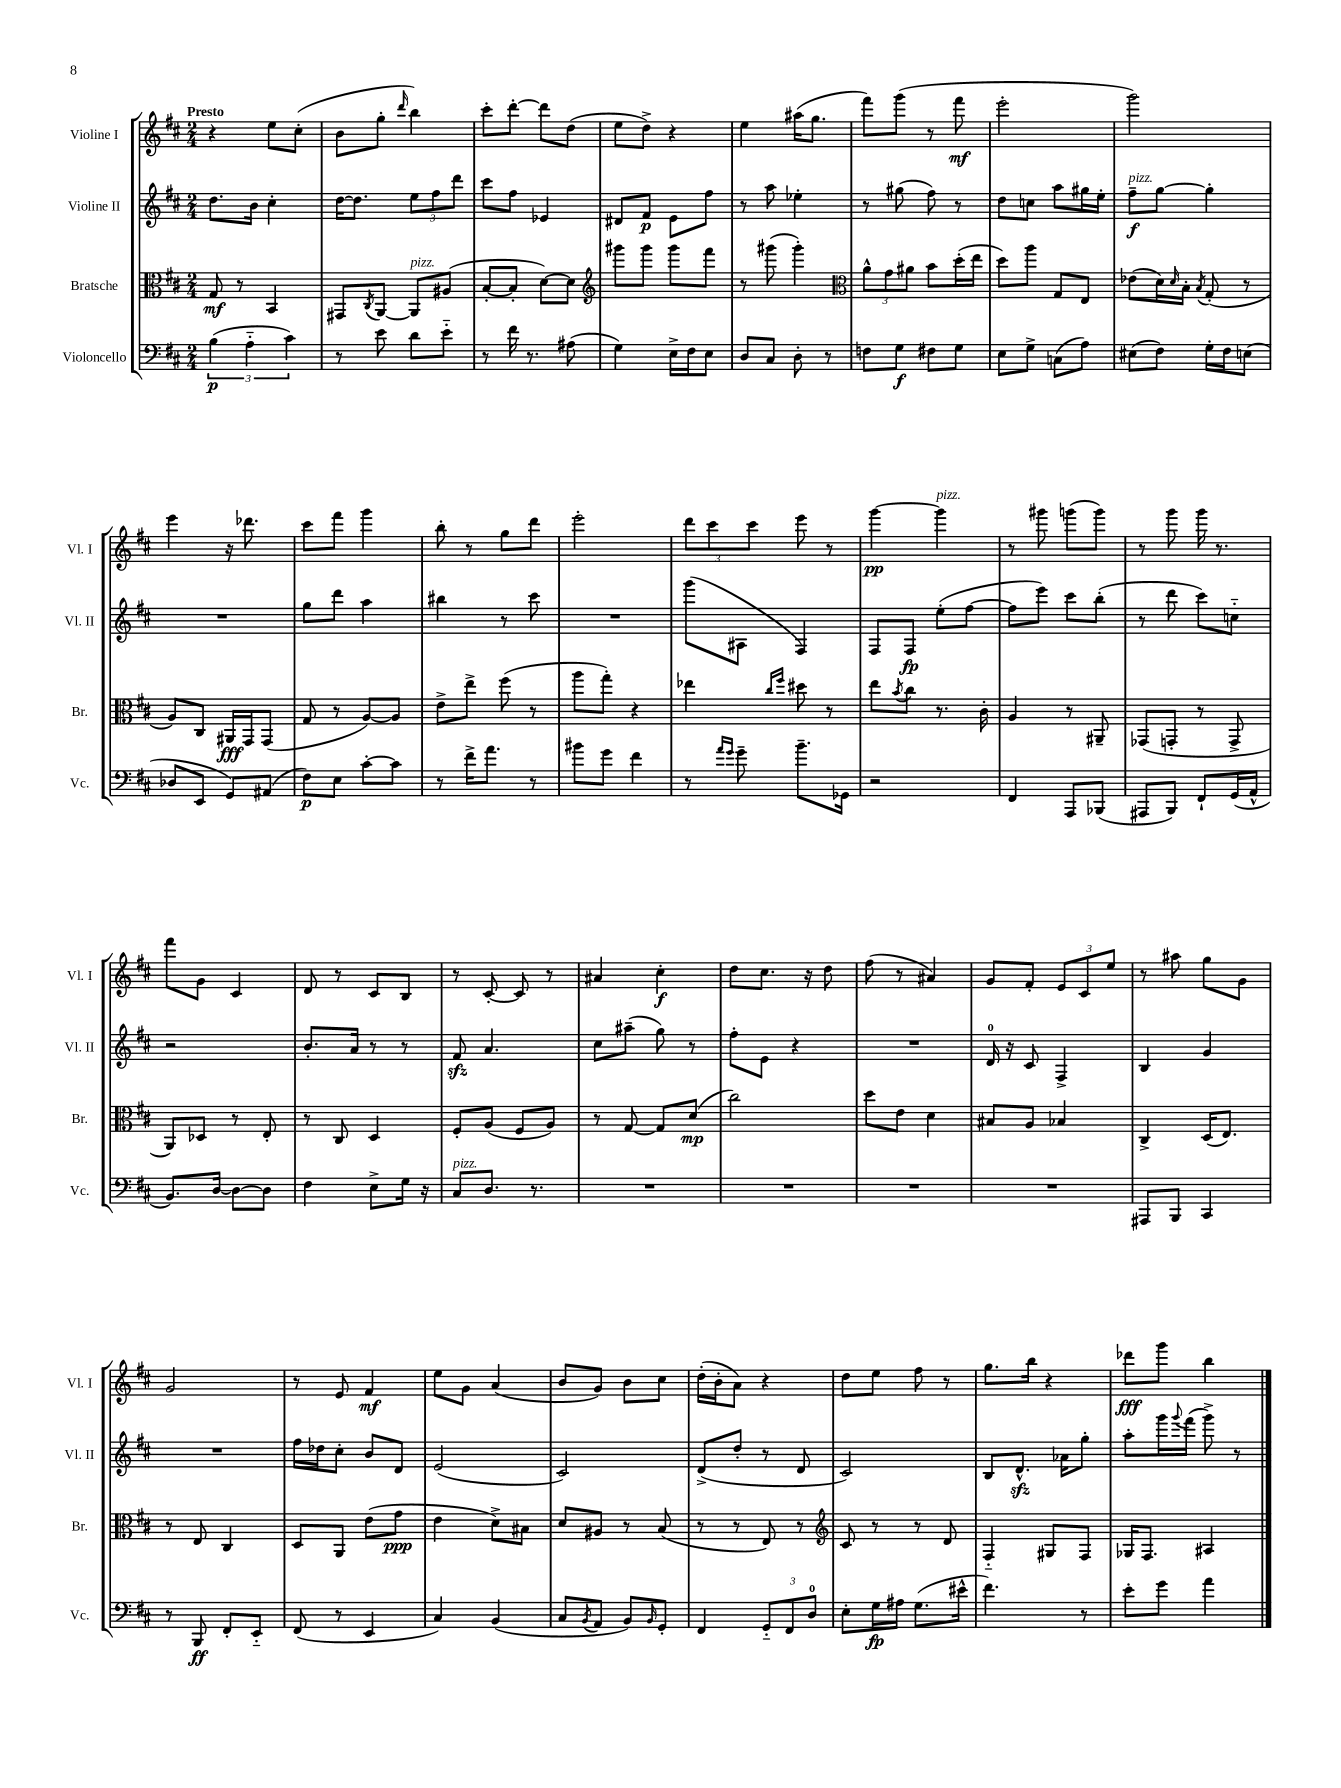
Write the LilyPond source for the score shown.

<<
\new StaffGroup <<
\new Staff = "s0" \with { instrumentName = "Violine I" shortInstrumentName = "Vl. I" } {
    \clef treble \key d \major \numericTimeSignature \time 2/4 \tempo "Presto"
    r4 e''8 cis''8-.( |
    b'8 g''8-. \grace { d'''16 } b''4) |
    cis'''8-. d'''8~-. d'''8 d''8( |
    e''8 d''8->) r4 |
    e''4 ais''16( g''8. |
    fis'''8) g'''8( r8 fis'''8\mf |
    e'''2-. |
    g'''2) |
    e'''4 r16 des'''8. |
    cis'''8 fis'''8 g'''4 |
    b''8-. r8 g''8 d'''8 |
    e'''2-. |
    \tuplet 3/2 { d'''8 cis'''8 cis'''8 } e'''8 r8 |
    g'''4~\pp g'''4^\markup { \italic "pizz." } |
    r8 gis'''8 g'''8( g'''8) |
    r8 g'''8 g'''16 r8. |
    fis'''8 g'8 cis'4 |
    d'8 r8 cis'8 b8 |
    r8 cis'8~-. cis'8 r8 |
    ais'4 cis''4-.\f |
    d''8 cis''8. r16 d''8 |
    fis''8( r8 ais'4) |
    g'8 fis'8-. \tuplet 3/2 { e'8 cis'8 e''8 } |
    r8 ais''8 g''8 g'8 |
    g'2 |
    r8 e'8 fis'4\mf |
    e''8 g'8 a'4( |
    b'8 g'8) b'8 cis''8 |
    d''16-.( b'16-. a'8) r4 |
    d''8 e''8 fis''8 r8 |
    g''8. b''16 r4 |
    des'''8\fff g'''8 b''4 \bar "|." |
}
\new Staff = "s1" \with { instrumentName = "Violine II" shortInstrumentName = "Vl. II" } {
    \clef treble \key d \major \numericTimeSignature \time 2/4
    d''8. b'16 cis''4-. |
    d''16~ d''8. \tuplet 3/2 { e''8 fis''8 d'''8 } |
    cis'''8 fis''8 ees'4 |
    dis'8 fis'8\p e'8 fis''8 |
    r8 a''8 ees''4-. |
    r8 gis''8( fis''8) r8 |
    d''8 c''8 a''8 gis''16 e''16-. |
    fis''8--\f^\markup { \italic "pizz." } g''8~ g''4-. |
    R2 |
    g''8 d'''8 a''4 |
    bis''4 r8 cis'''8 |
    R2 |
    g'''8( ais8 fis4) |
    fis8 fis8\fp e''8-.( fis''8~ |
    fis''8 e'''8) cis'''8 b''8-.( |
    r8 d'''8 cis'''8) c''8-_ |
    r2 |
    b'8.-. a'16 r8 r8 |
    fis'8\sfz a'4. |
    cis''8 ais''8--( g''8) r8 |
    fis''8-. e'8 r4 |
    R2 |
    d'16-0 r16 cis'8 fis4-> |
    b4 g'4 |
    R2 |
    fis''16 des''16 cis''8-. b'8 d'8 |
    e'2( |
    cis'2) |
    d'8->( d''8-. r8 d'8 |
    cis'2) |
    b8 d'8.-^\sfz aes'16 g''8-. |
    a''8-. g'''16 \appoggiatura { g'''8 } fis'''16( g'''8->) r8 \bar "|." |
}
\new Staff = "s2" \with { instrumentName = "Bratsche" shortInstrumentName = "Br." } {
    \clef alto \key d \major \numericTimeSignature \time 2/4
    g8\mf r8 b,4 |
    gis,8 \acciaccatura { cis8 } a,8~ a,8^\markup { \italic "pizz." } ais8( |
    b8~-. b8-. d'8~) d'8 |
    \clef treble gis'''8 gis'''8 gis'''8 fis'''8 |
    r8 gis'''8( gis'''4-.) |
    \clef alto \tuplet 3/2 { a'8-^ g'8 ais'8 } b'8 d''16-.( e''16 |
    d''8) a''8 g8 e8 |
    ees'8( d'16) \grace { d'16 } b16-. \acciaccatura { b8 } g8-.( r8 |
    a8) cis8 ais,16\fff g,16 g,8( |
    g8 r8 a8~) a8 |
    e'8-> e''8-> fis''8( r8 |
    a''8 g''8-.) r4 |
    ees''4 \grace { cis''16 fis''16 } dis''8 r8 |
    e''8 \acciaccatura { b'8 } cis''8 r8. cis'16-. |
    a4 r8 ais,8-- |
    ges,8( g,8-. r8 g,8-> |
    a,8) des8 r8 e8-. |
    r8 cis8 d4 |
    fis8-. a8( fis8 a8) |
    r8 g8~ g8 d'8\mp( |
    cis''2) |
    d''8 e'8 d'4 |
    bis8 a8 bes4 |
    cis4-> d16( e8.) |
    r8 e8 cis4 |
    d8 a,8 e'8( g'8\ppp |
    e'4 d'8->) bis8 |
    d'8 ais8 r8 b8( |
    r8 r8 e8) r8 |
    \clef treble cis'8 r8 r8 d'8 |
    fis4-_ gis8 fis8 |
    ges16 fis8. ais4 \bar "|." |
}
\new Staff = "s3" \with { instrumentName = "Violoncello" shortInstrumentName = "Vc." } {
    \clef bass \key d \major \numericTimeSignature \time 2/4
    \tuplet 3/2 { b4\p( a4-_ cis'4) } |
    r8 e'8 d'8 e'8-_ |
    r8 fis'16 r8. ais8( |
    g4) e16-> fis16 e8 |
    d8 cis8 d8-. r8 |
    f8 g8\f fis8 g8 |
    e8 g8-> c8( a8) |
    eis8( fis8) g16-. fis16 e8( |
    des8 e,8 g,8) ais,8( |
    fis8\p) e8 cis'8~-. cis'8 |
    r8 fis'16-> a'8. r8 |
    bis'8 g'8 fis'4 |
    r8 \grace { a'16 g'16 } g'8-- b'8.-- ges,16 |
    r2 |
    fis,4 a,,8 bes,,8( |
    ais,,8 b,,8) fis,8-! g,16( a,16-^ |
    b,8.) d16~ d8~ d8 |
    fis4 e8-> g16 r16 |
    cis8^\markup { \italic "pizz." } d8. r8. |
    R2 |
    R2 |
    R2 |
    R2 |
    ais,,8 b,,8 cis,4 |
    r8 b,,8\ff fis,8-. e,8-_ |
    fis,8( r8 e,4 |
    cis4) b,4( |
    cis8 \acciaccatura { b,8 } a,8 b,8) \grace { b,16 } g,8-. |
    fis,4 \tuplet 3/2 { g,8-_ fis,8 d8-0 } |
    e8-. g16\fp ais16 g8.( eis'16-^ |
    fis'4.) r8 |
    e'8-. g'8 a'4 \bar "|." |
}
>>
>>
\layout { \context { \Score \remove "Bar_number_engraver" } }
